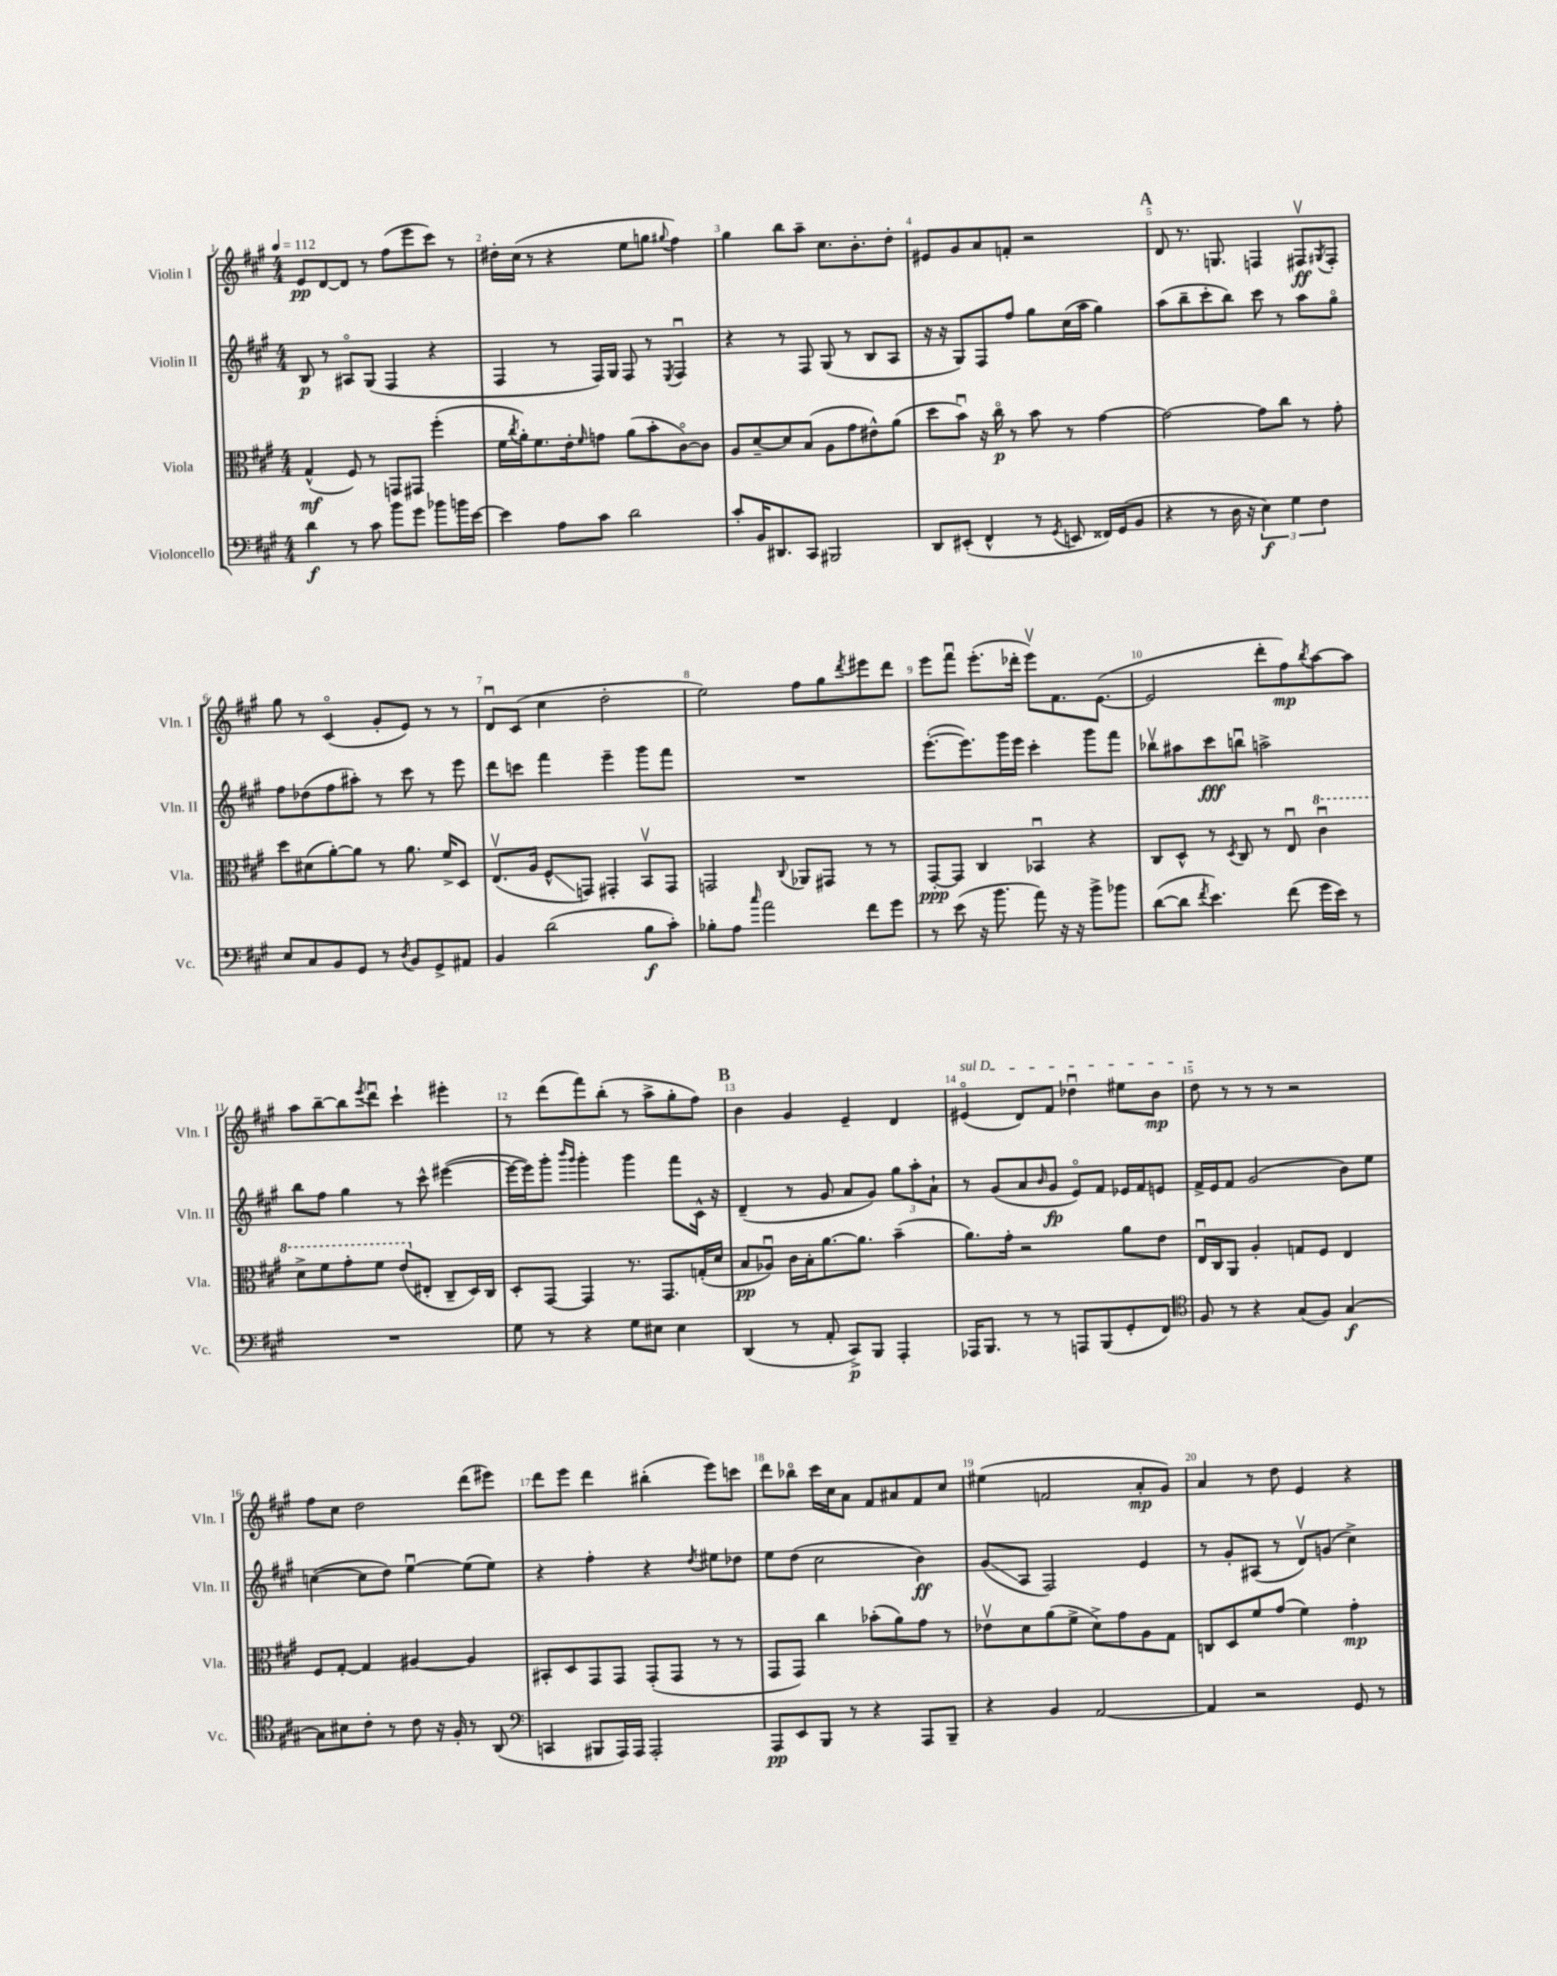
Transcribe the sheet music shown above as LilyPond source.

<<
\new StaffGroup <<
\new Staff = "s0" \with { instrumentName = "Violin I" shortInstrumentName = "Vln. I" } {
    \clef treble \key a \major \numericTimeSignature \time 4/4 \tempo 4 = 112
    e'8\pp d'8~ d'8 r8 fis''8( e'''8 cis'''8) r8 |
    dis''16-. cis''16( r8 r4 e''8 g''8 \appoggiatura { gis''8 } fis''4) |
    gis''4 b''8 a''8-- cis''8. b'8.-. d''8-. |
    eis'8 gis'8 a'8 f'8-. r2 |
    \mark \markup { \bold "A" } d'8 r8. g8. f4 fis8\upbow\ff \acciaccatura { gis8 } fis8-. |
    gis''8 r8 cis'4\flageolet( gis'8-. e'8) r8 r8 |
    d'8\downbow cis'8( cis''4 d''2-. |
    e''2) fis''8 gis''8 \acciaccatura { d'''8 } eis'''8 d'''8 |
    e'''8 fis'''8\downbow e'''8.-.( des'''16-. e'''8\upbow) fis'8. e'8.~( |
    e'2 d'''8-. fis''8\mp) \acciaccatura { b''8 } a''8~ a''8 |
    a''8 b''8~-- b''8 \acciaccatura { e'''8 } d'''8\downbow cis'''4-! eis'''4-. |
    r8 d'''8( fis'''8) b''8-.( r8 a''8-> gis''8-. fis''8) |
    \mark \markup { \bold "B" } b'4 gis'4 e'4-- d'4 |
    \once \override TextSpanner.bound-details.left.text = \markup { \italic "sul D" } eis'4\flageolet\startTextSpan( d'8) fis'8 des''4\downbow eis''8 b'8\mp |
    d''8\stopTextSpan r8 r8 r8 r2 |
    fis''8 cis''8 d''2 d'''8( eis'''8) |
    d'''8 e'''8 d'''4 bis''4-.( e'''8) c'''8 |
    d'''8 bes''8\flageolet cis'''16 cis''16 a'8 fis'8 ais'8 fis'8 cis''8 |
    eis''4( f'2 a'8-.\mp gis'8) |
    a'4 r8 d''8 e'4 r4 \bar "|." |
}
\new Staff = "s1" \with { instrumentName = "Violin II" shortInstrumentName = "Vln. II" } {
    \clef treble \key a \major \numericTimeSignature \time 4/4
    b8\p r8 ais8\flageolet gis8( fis4 r4 |
    fis4 r8 fis16) gis16 fis8 r8 \acciaccatura { e8 } fis4\downbow |
    r4 r8 fis8 gis8( r8 b8 a8 |
    r16 r16 gis8) fis8 fis''8 gis''8 cis''16( a''16 gis''4) |
    \mark \markup { \bold "A" } a''8( b''8-- cis'''8-. b''8) cis'''8 r8 a''8 gis''8\flageolet |
    fis''8 des''8( fis''8 ais''8-.) r8 cis'''8 r8 e'''8 |
    d'''8 c'''8 fis'''4 e'''4-- gis'''8 fis'''8 |
    R1 |
    e'''8.~-.( e'''8.) gis'''16 e'''16 cis'''4-. gis'''8 fis'''8 |
    bes''8\upbow ais''8 cis'''8\fff b''8\downbow a''2-> |
    b''8 fis''8 gis''4 r8 cis'''8-^ eis'''4~( |
    eis'''16~ eis'''16) gis'''8-. \grace { b'''16 gis'''16 } gis'''4-. gis'''4 fis'''8 cis'16-^ r16 |
    \mark \markup { \bold "B" } d'4--( r8 gis'8 a'8 gis'8) \tuplet 3/2 { gis''8 a''8-. a'8-! } |
    r8 gis'8( a'8 \grace { b'16 } gis'8\fp e'8\flageolet) fis'8 ees'16 fis'16 e'8 |
    fis'16-> e'16 fis'8 gis'2( b'8) e''8 |
    c''4~( c''8 d''8) e''4~\downbow e''8( e''8) |
    r4 fis''4-. r4 \acciaccatura { d''8 } eis''8 des''8 |
    e''8 d''8( cis''2 b'4\ff) |
    gis'8\glissando( a8 fis2) e'4 |
    r8 gis'8-. ais8( r8 d'8\upbow) g'8( cis''4->) \bar "|." |
}
\new Staff = "s2" \with { instrumentName = "Viola" shortInstrumentName = "Vla." } {
    \clef alto \key a \major \numericTimeSignature \time 4/4
    gis4-^\mf( fis8) r8 g,8 gis,8 fis''4-.( |
    fis'16 \acciaccatura { cis''8 } a'16-.) fis'8. e'16-. \grace { fis'16 } g'8 a'8( b'8-. cis'8~\flageolet) cis'8 |
    a8 d'8~-- d'8 b8( a8 gis'8 eis'8-^) a'8( |
    d''8 b'8\downbow) r16 cis''16\flageolet\p r8 b'8 r8 gis'4~ |
    \mark \markup { \bold "A" } gis'2~ gis'8 cis''8 r8 gis'8-. |
    d''8 dis'8( a'8~-.) a'8 r8 a'8. fis'16-> d8 |
    e8.\upbow( a16 fis8-^\glissando g,8) gis,4-. b,8\upbow gis,8 |
    g,2 \appoggiatura { cis8 } aes,8 gis,8 r8 r8 |
    gis,8~-.\ppp gis,8 cis4 bes,4\downbow r4 |
    cis8 d8-^ r8 \acciaccatura { d8 } cis8 r8 e8\downbow \ottava #1 cis''4\downbow |
    d''8-> fis''8 gis''8-. fis''8 e''8( \ottava #0 eis8-. cis8-- d16) cis16 |
    d8-. gis,8~ gis,4 r8. gis,8. g16-.( d'16 |
    \mark \markup { \bold "B" } b8\pp aes8\downbow) cis'16 b16-. a'8.~ a'8. b'4--( |
    a'8.) gis'16-. r2 a'8 e'8 |
    e16\downbow cis16 a,8 a4-. g8 fis8 e4 |
    fis8 gis8~-. gis4 ais4~ ais4 |
    bis,8-. d8 gis,8 gis,8 gis,8-.( gis,8 r8 r8 |
    gis,8 gis,8) cis''4 bes'8-.( a'8) gis'8 r8 |
    ees'8\upbow d'8 a'8( fis'8-> d'8->) gis'8 a8 gis8 |
    c8 d8 fis'8 gis'8( fis'4) gis'4-.\mp \bar "|." |
}
\new Staff = "s3" \with { instrumentName = "Violoncello" shortInstrumentName = "Vc." } {
    \clef bass \key a \major \numericTimeSignature \time 4/4
    d'4\f r8 cis'8 b'8 gis'8 bes'8 b'16 e'16~ |
    e'4 a8 cis'8 d'2 |
    cis'8-. b,16 dis,8. cis,8 bis,,2 |
    d,8 eis,8-.( fis,4-^ r8 \acciaccatura { gis,8 } e,8 fisis,16) gis,16( b,8 |
    \mark \markup { \bold "A" } r4 r8 d16 r16 \tuplet 3/2 { e4\f) gis4 fis4 } |
    e8 cis8 b,8 gis,8 r8 \acciaccatura { d8 } b,8 gis,8-> ais,8 |
    b,4 d'2( b8\f cis'8-.) |
    bes8-. a8 \grace { cis''16 } a'2 fis'8 gis'8 |
    r8 e'8( r16 b'8. a'8) r16 r16 b'8-> bes'8 |
    d'8~( d'8 \acciaccatura { fis'8 } e'4.) fis'8( gis'16 e'16) r8 |
    R1 |
    gis8 r8 r4 gis8 eis8 eis4 |
    \mark \markup { \bold "B" } d,4( r8 a,8-. cis,8->\p) b,,8 a,,4-. |
    aes,,16 b,,8. r8 r8 a,,8 b,,8( gis,8-. fis,8) |
    \clef tenor fis8 r8 r4 gis8( fis8) gis4~\f |
    gis8 bis8 cis'8-. r8 cis'8 r16 fis16-. r8 a,8( |
    \clef bass c,4 bis,,8 a,,16) a,,16 a,,2-. |
    a,,8\pp e,8 b,,8 r8 r4 a,,8 b,,8-- |
    r4 b,4 a,2~ |
    a,4 r2 gis,8 r8 \bar "|." |
}
>>
>>
\layout { \context { \Score \override BarNumber.break-visibility = ##(#f #t #t) barNumberVisibility = #all-bar-numbers-visible } }
